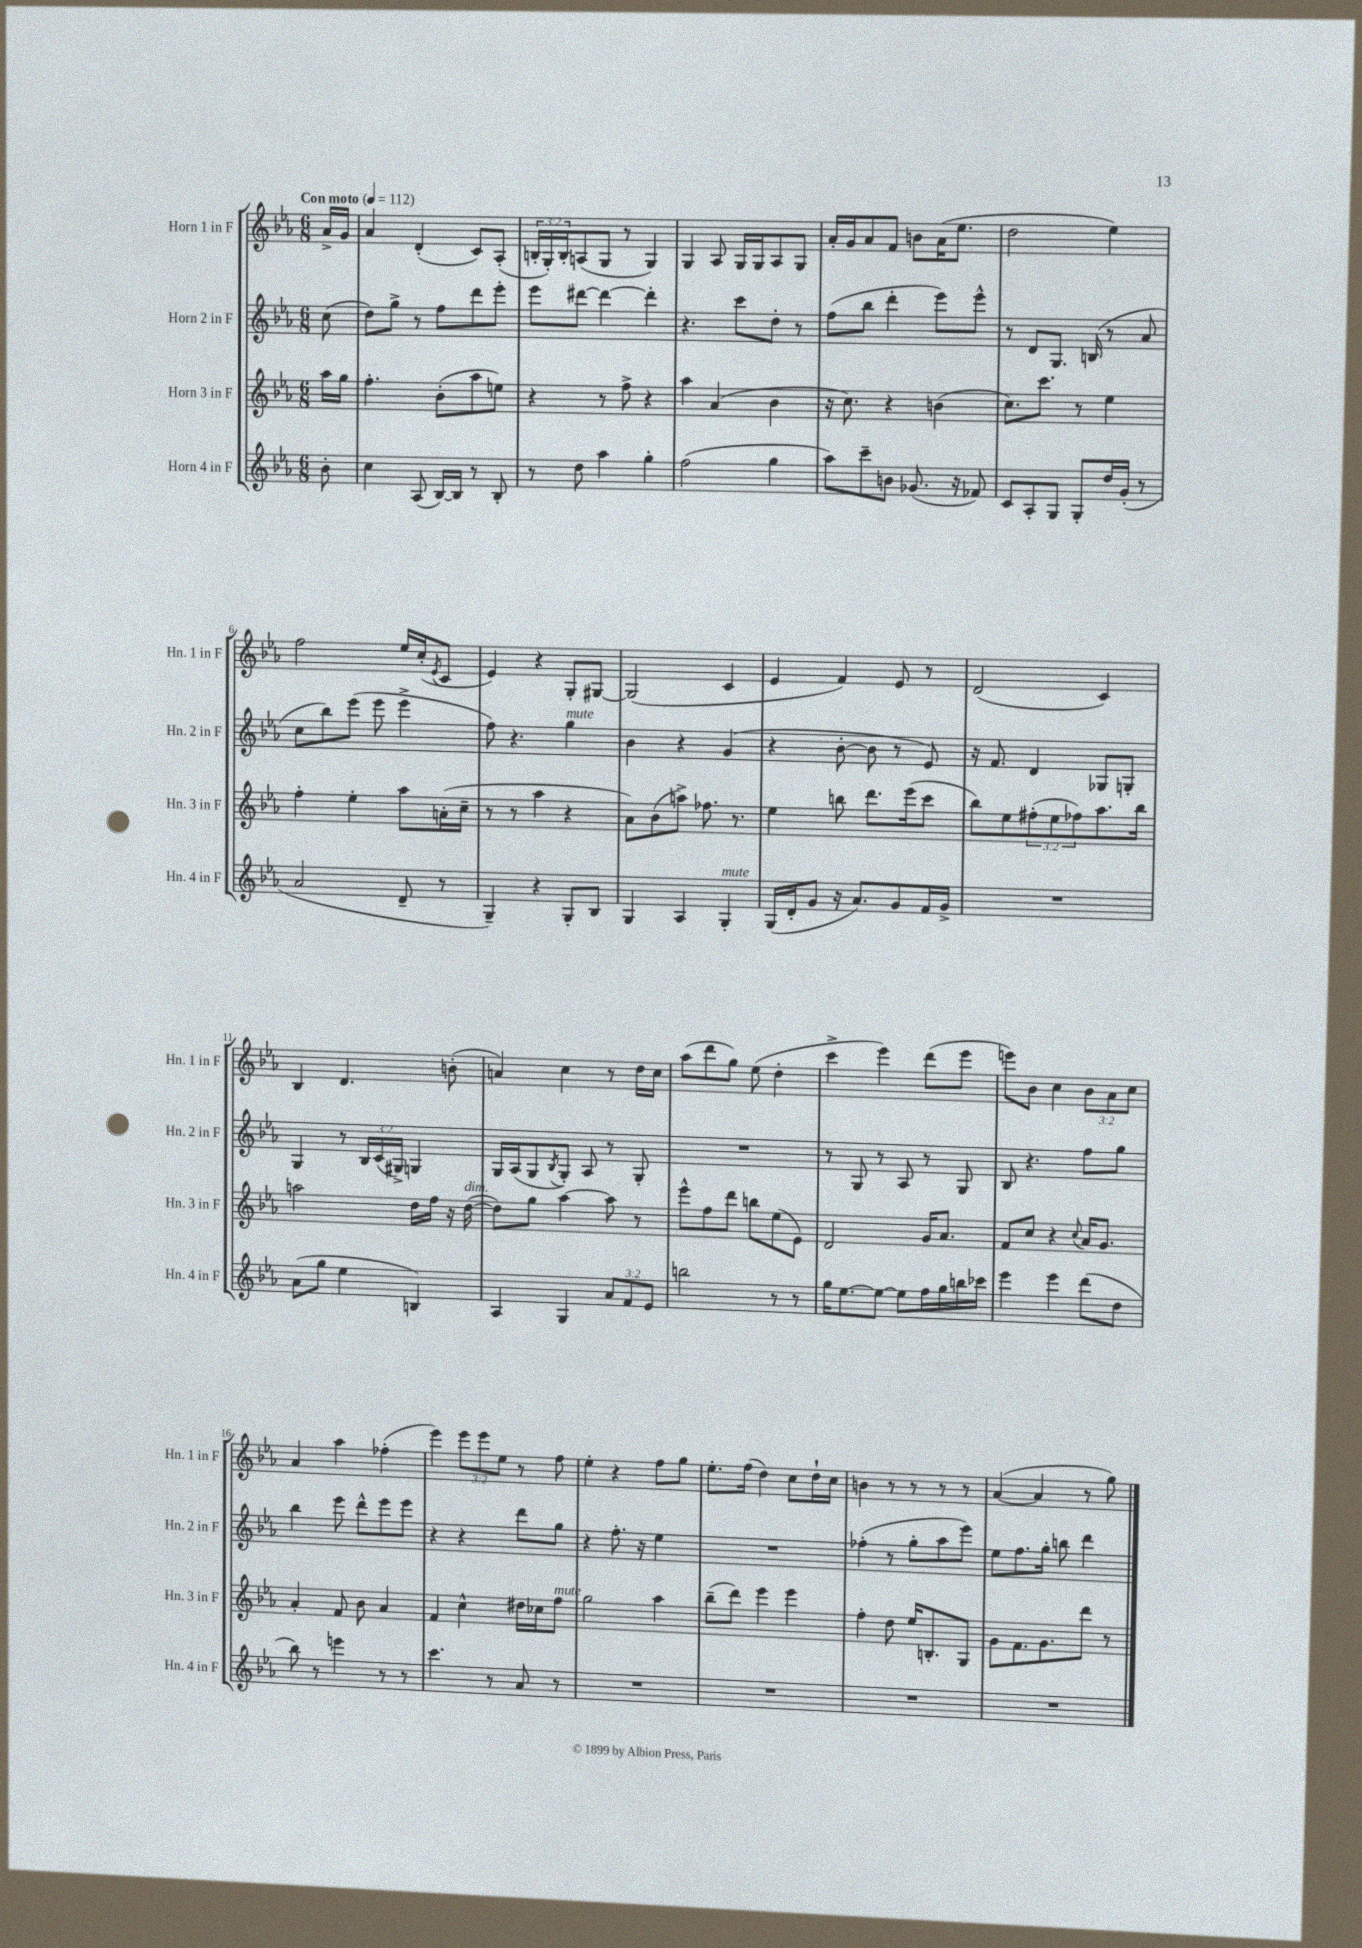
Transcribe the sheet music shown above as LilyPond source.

<<
\new StaffGroup <<
\new Staff = "s0" \with { instrumentName = "Horn 1 in F" shortInstrumentName = "Hn. 1 in F" } {
    \clef treble \key ees \major \numericTimeSignature \time 6/8 \override Staff.TupletNumber.text = #tuplet-number::calc-fraction-text \partial 8 \tempo "Con moto" 4 = 112
    aes'16-> g'16 |
    aes'4 d'4-.( c'8) aes8-.( |
    \tuplet 3/2 { b16-. g16-.) b16-. } a8( g8 r8 g4) |
    g4 aes8 g16 g16 aes8 g8 |
    aes'16-. g'16 aes'8 f'8 b'8 aes'16( ees''8. |
    d''2 ees''4) |
    f''2 ees''16 c''16-.( \acciaccatura { ees'8 } c'8 |
    ees'4) r4 g8-. gis8~ |
    gis2( c'4 |
    ees'4 f'4) ees'8 r8 |
    d'2( c'4) |
    bes4 d'4. b'8-.( |
    a'4) c''4 r8 d''16 c''16 |
    aes''8( d'''8 g''8) ees''8( d''4-. |
    c'''4-> ees'''4) d'''8( ees'''8 |
    e'''8) bes'8 c''4 \tuplet 3/2 { bes'8 aes'8 c''8 } |
    aes'4 aes''4 fes''4-.( |
    ees'''4) \tuplet 3/2 { ees'''8 ees'''8 ees''8 } r8 f''8 |
    ees''4-. r4 f''8 g''8 |
    ees''8.-. f''16( d''4) c''8 d''16-! c''16 |
    b'4 r8 r8 r8 r8 |
    aes'4~( aes'4 r8 g''8) \bar "|." |
}
\new Staff = "s1" \with { instrumentName = "Horn 2 in F" shortInstrumentName = "Hn. 2 in F" } {
    \clef treble \key ees \major \numericTimeSignature \time 6/8 \override Staff.TupletNumber.text = #tuplet-number::calc-fraction-text \partial 8
    c''8( |
    d''8) g''8-> r8 f''8 d'''8 ees'''8-. |
    ees'''8 dis'''8~ dis'''4~ dis'''4-. |
    r4. c'''8 d''8-. r8 |
    f''8( bes''8 d'''4-. ees'''8) ees'''8-^ |
    r8 d'8 g8. b16( r8 aes'8 |
    c''8 bes''8) ees'''8( ees'''8 ees'''4-> |
    f''8) r4. g''4^\markup { \italic "mute" } |
    bes'4 r4 g'4( |
    r4 bes'8~-. bes'8 r8 ees'8) |
    r16 f'8. d'4 ges8 g8-. |
    g4 r8 \tuplet 3/2 { bes16 c'16( gis16->) } g4 |
    g16 aes16( g8 \acciaccatura { bes8 } g8-.) aes8 r8 g8-. |
    R2. |
    r8 g8 r8 aes8 r8 g8 |
    bes8 r4. f''8 g''8 |
    bes''4 ees'''8 d'''8-^ ees'''8 ees'''8 |
    r4 r4 d'''8 g''8 |
    r4 f''8.-. r16 ees''4 |
    R2. |
    fes''4-.( r8 g''8-. aes''8 ees'''8) |
    ees''8 f''8. g''16-. b''8 d'''4 \bar "|." |
}
\new Staff = "s2" \with { instrumentName = "Horn 3 in F" shortInstrumentName = "Hn. 3 in F" } {
    \clef treble \key ees \major \numericTimeSignature \time 6/8 \override Staff.TupletNumber.text = #tuplet-number::calc-fraction-text \partial 8
    aes''16 g''16 |
    f''4.-. bes'8-.( aes''8 e''8) |
    r4 r8 f''8-> r4 |
    aes''4 aes'4( bes'4 |
    r16 c''8.) r4 b'4( |
    c''8.) c'''8. r8 ees''4 |
    f''4-. ees''4-. aes''8 a'16-.( c''16-- |
    r8 r8 aes''4 r4 |
    aes'8) bes'8( a''8->) fes''8. r8. |
    ees''4 b''8 d'''8. ees'''16( c'''8 |
    bes''8) ees''8 \tuplet 3/2 { fis''8-.( ees''8 fes''8) } aes''8. bes''16 |
    a''2 d''16 f''16 r16 d''16~^\markup { \italic "dim." }( |
    d''8) g''8 aes''4~ aes''8 r8 |
    ees'''8-^ f''8 d'''8 b''8 ees''8( ees'8) |
    d'2 g'16 aes'8. |
    f'8 c''8 r4 \appoggiatura { c''8 } aes'16 g'8. |
    aes'4-. f'8 bes'8 aes'4 |
    f'4 c''4-^ dis''16 ces''16 f''8^\markup { \italic "mute" } |
    g''2 aes''4 |
    bes''8--( d'''8) ees'''4 ees'''4 |
    f''4-. d''8 ees''16 b8.-. g8 |
    g'8 f'8. g'8. d'''8 r8 \bar "|." |
}
\new Staff = "s3" \with { instrumentName = "Horn 4 in F" shortInstrumentName = "Hn. 4 in F" } {
    \clef treble \key ees \major \numericTimeSignature \time 6/8 \override Staff.TupletNumber.text = #tuplet-number::calc-fraction-text \partial 8
    bes'8-. |
    c''4 aes8( bes16~) bes16 r8 bes8-. |
    r8 d''8 aes''4 g''4-. |
    f''2( g''4 |
    aes''8) c'''8-- b'8 ges'8.( r16 fes'8) |
    c'8 aes8-. g8 g8-. d''16 g'16-.( r8 |
    aes'2 d'8-- r8 |
    g4--) r4 g8-. bes8 |
    g4 aes4 g4-.^\markup { \italic "mute" } |
    g16( d'16-. g'8 r16 aes'8.) g'8 f'16 g'16-> |
    R2. |
    aes'8( g''8 ees''4 b4) |
    aes4 g4 \tuplet 3/2 { aes'8 f'8 ees'8 } |
    b''2 r8 r8 |
    g''16 ees''8.~ ees''8~ ees''8 f''16 g''16 b''16 ces'''16 |
    ees'''4 ees'''4 d'''8( d''8 |
    bes''8) r8 e'''4 r8 r8 |
    c'''4. r8 aes'8 r8 |
    R2. |
    R2. |
    R2. |
    R2. \bar "|." |
}
>>
>>
